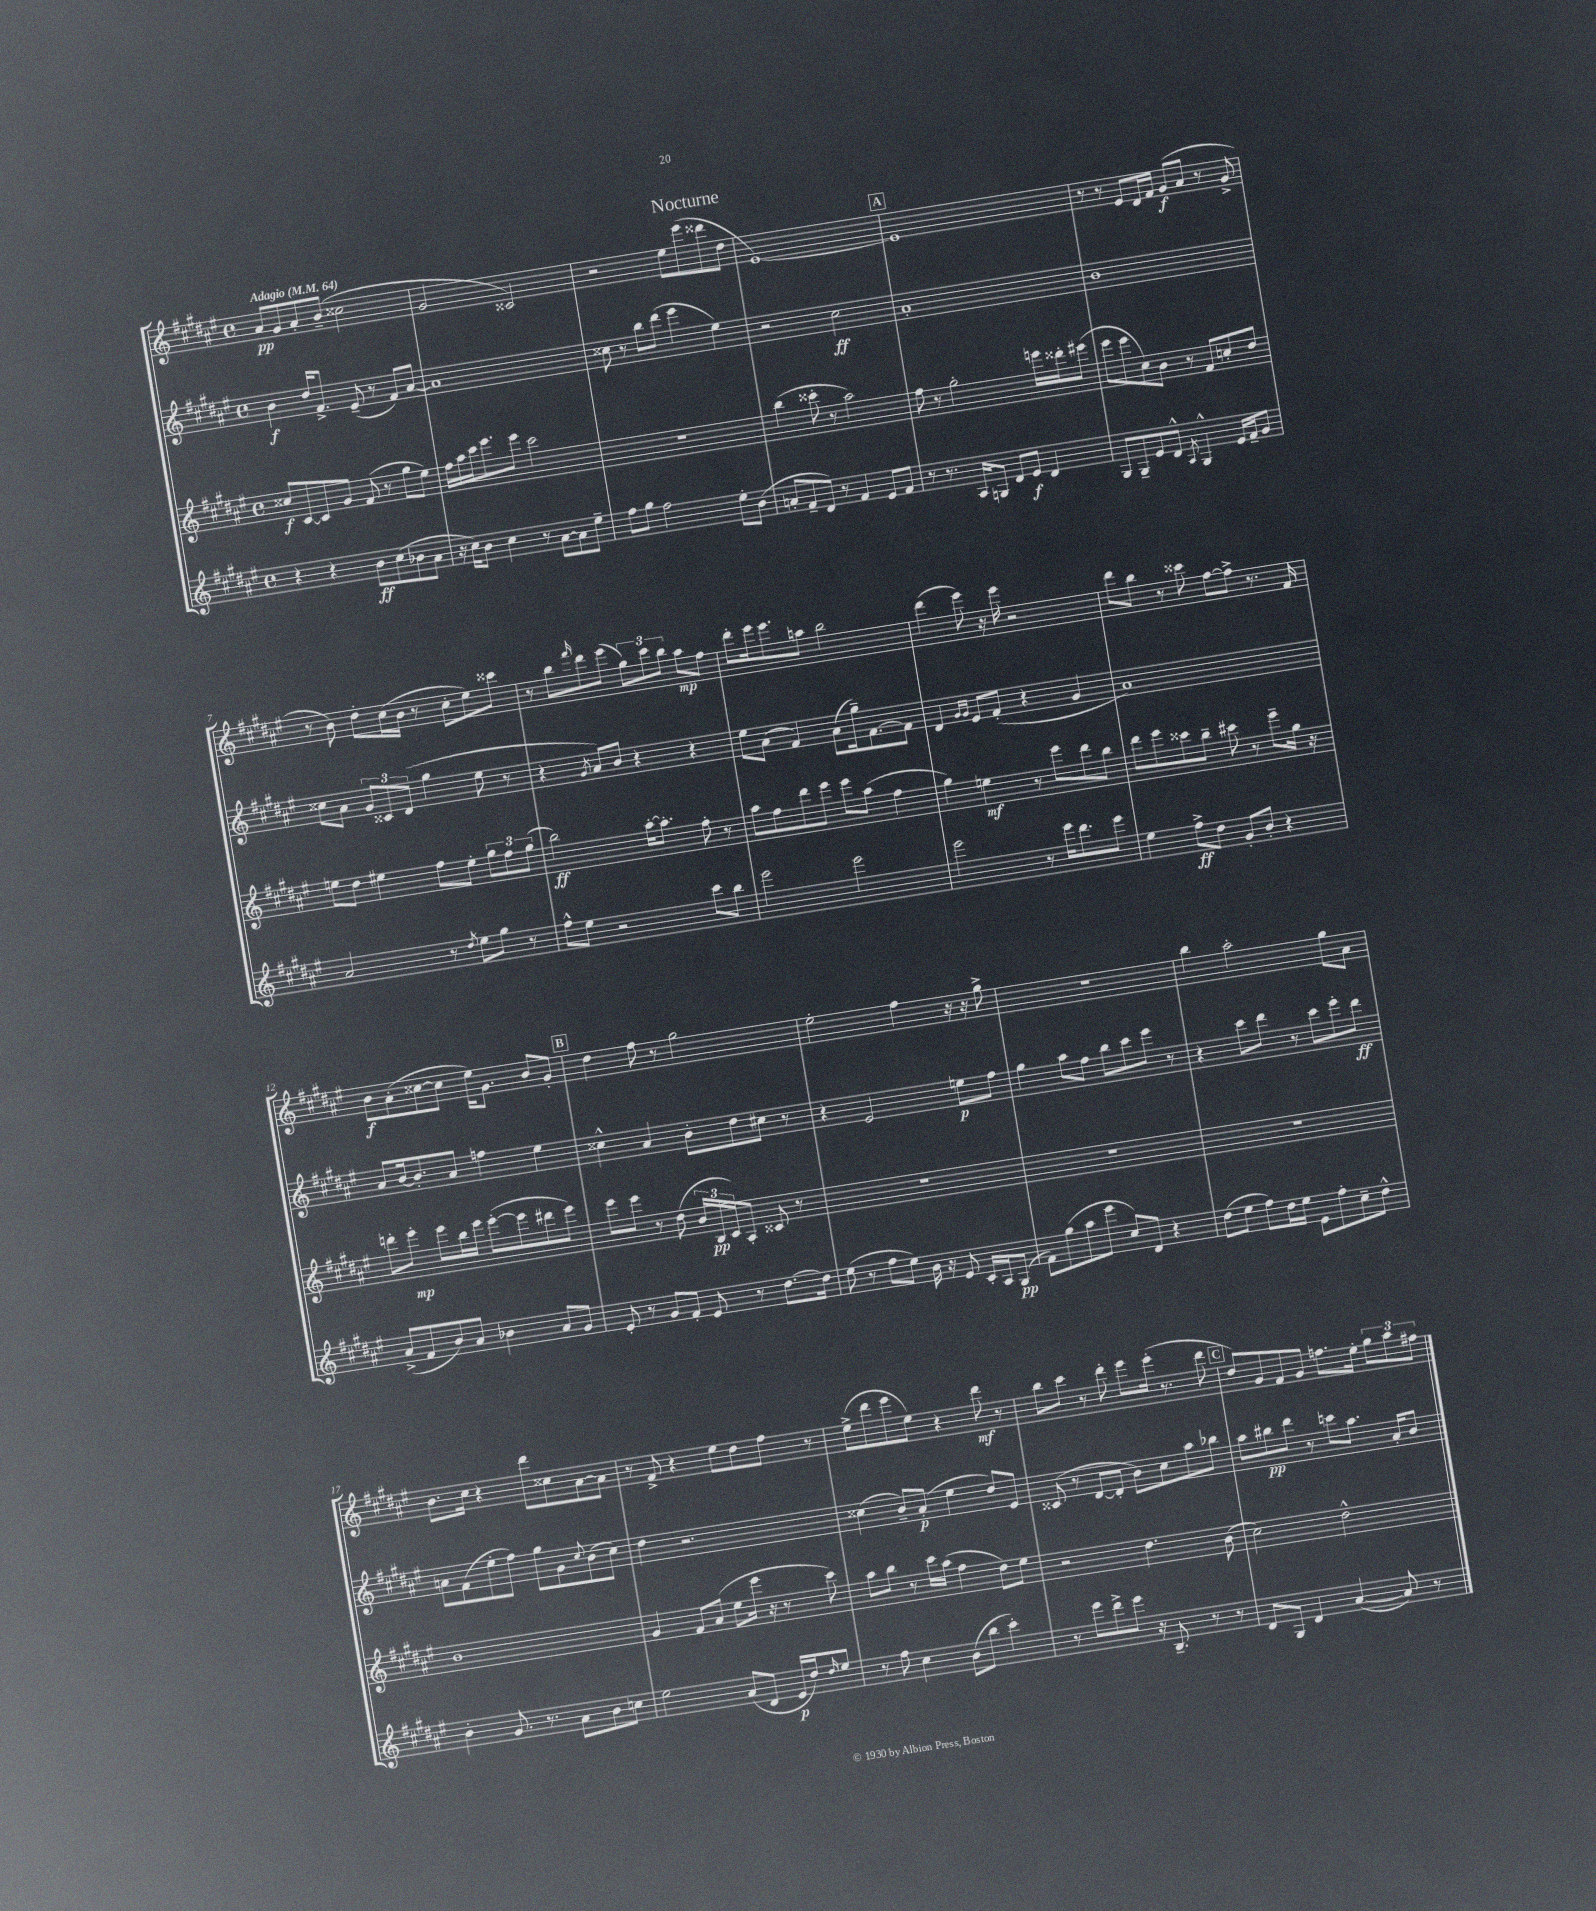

**kern	**dynam	**kern	**dynam	**kern	**dynam	**kern	**dynam
*part4	*part4	*part3	*part3	*part2	*part2	*part1	*part1
*staff4	*staff4	*staff3	*staff3	*staff2	*staff2	*staff1	*staff1
*clefG2	*	*clefG2	*	*clefG2	*	*clefG2	*
*k[f#c#g#d#a#e#]	*	*k[f#c#g#d#a#e#]	*	*k[f#c#g#d#a#e#]	*	*k[f#c#g#d#a#e#]	*
*M4/4	*	*M4/4	*	*M4/4	*	*M4/4	*
*met(c)	*	*met(c)	*	*met(c)	*	*met(c)	*
*MM64	*	*MM64	*	*MM64	*	*MM64	*
=1	=1	=1	=1	=1	=1	=1	=1
!	!	!	!	!	!	!LO:TX:a:B:t=Adagio	!
4r	.	8cc##X/L	f	4b\	f	8a#/L	pp
.	.	[8c#/	.	.	.	8g#/	.
4r	.	8c#/]	.	16dd#/KL	.	8a#'/	.
.	.	.	.	8.f#^/J	.	.	.
.	.	8g#/J	.	.	.	(8b~/J	.
8b\L	ff	(8f#/	.	(8e#~/	.	2cc##X\	.
(8cc#\	.	8r	.	8r	.	.	.
8b-X\	.	8gg#\L	.	8f#/L)	.	.	.
8a#\J	.	8ee#\J)	.	[8a#/J	.	.	.
=2	=2	=2	=2	=2	=2	=2	=2
16r	.	16ff#\LL	.	1a#]	.	2g#/	.
16cc#\KL)	.	16aa#\	.	.	.	.	.
8b\J	.	16ccc#\J	.	.	.	.	.
.	.	8.eee#\	.	.	.	.	.
4cc#\	.	.	.	.	.	.	.
.	.	8eee#\J	.	.	.	.	.
8r	.	2ccc#\	.	.	.	2c##X/)	.
[8a#\L	.	.	.	.	.	.	.
8a#\]	.	.	.	.	.	.	.
8ee#~\J	.	.	.	.	.	.	.
=3	=3	=3	=3	=3	=3	=3	=3
8ff#\L	.	1r	.	8cc##X\	.	2r	.
8gg#\J	.	.	.	8r	.	.	.
2ff#\	.	.	.	8bb\L	.	.	.
.	.	.	.	(8ddd#\J	.	.	.
.	.	.	.	4eee#\	.	8ee#\L	.
.	.	.	.	.	.	(8eee#\	.
8ee#'\L	.	.	.	4ee#\)	.	8ddd##X\	.
(8b\J	.	.	.	.	.	8dd#\J	.
=4	=4	=4	=4	=4	=4	=4	=4
8an'/L	.	(4bb\	.	2r	.	[1e#)	.
8f#~/	.	.	.	.	.	.	.
8d#/J)	.	8ccc##X'\	.	.	.	.	.
8r	.	8r	.	.	.	.	.
4f#/	.	2aa#\)	.	2cc#\	ff	.	.
8e#/L	.	.	.	.	.	.	.
8f#/J	.	.	.	.	.	.	.
!!LO:REH:place=s1:t=A
=5	=5	=5	=5	=5	=5	=5	=5
8r	.	8ff#\	.	1a#'	.	1e#]	.
8.r	.	8r	.	.	.	.	.
.	.	2gg#'\	.	.	.	.	.
16A#/KL	.	.	.	.	.	.	.
8Gn/J	.	.	.	.	.	.	.
8d#/L	.	.	.	.	.	.	.
8e#/J	f	.	.	.	.	.	.
4d#/	.	16eeen\LL	.	.	.	.	.
.	.	16ddd##X'\J	.	.	.	.	.
.	.	(8eee#X\J	.	.	.	.	.
=6	=6	=6	=6	=6	=6	=6	=6
8G#/L	.	8eee#\L	.	1b	.	8r	.
8G#~/	.	8eee#\	.	.	.	8r	.
8e#/	.	8cc#\)	.	.	.	8e#/L	.
8d#^^/J	.	8b\J	.	.	.	16d#/L	.
.	.	.	.	.	.	16f#/JJ	.
8qA#/	.	.	.	.	.	.	.
4G#^^/	.	8r	.	.	.	(8g#/L	f
.	.	8f#/L	.	.	.	8a#/J	.
16e#/LL	.	8ccn'/	.	.	.	8r	.
16f#~/J	.	.	.	.	.	.	.
8g#/J	.	8dd#/J	.	.	.	8g#^/	.
!!LO:LB:g=z
=7	=7	=7	=7	=7	=7	=7	=7
2a#/	.	8een\L	.	8cc##X\L	.	8r	.
.	.	8dd#\J	.	8a#\J	.	8b\)	.
.	.	4ee#X\	.	12g#/L	.	8dd#'\L	.
.	.	.	.	12c##X/	.	.	.
.	.	.	.	.	.	(16cc#\L	.
.	.	.	.	(12d#/J	.	.	.
.	.	.	.	.	.	16b\JJ	.
8r	.	8ff#\L	.	4gg#\	.	8r	.
8qdd#/	.	.	.	.	.	.	.
8ee#\L	.	8ee#'\J	.	.	.	8cc#'\L	.
8gg#\J	.	12gg#\L	.	8ee#\	.	8ee#\)	.
.	.	12ff#\	.	.	.	.	.
8r	.	.	.	8r	.	8ccc##X\J	.
.	.	(12gg#\J	.	.	.	.	.
=8	=8	=8	=8	=8	=8	=8	=8
8ff#^^\L	.	2bb\)	ff	4r	.	8r	.
8ee#\J	.	.	.	.	.	8bb\L	.
.	.	.	.	8qg#/	.	16qqfff#/	.
2r	.	.	.	8a#/L)	.	8ddd#\	.
.	.	.	.	8b/J	.	(8eee#\J	.
.	.	[16aa#'\KL	.	4r	.	12gg#\L)	.
.	.	8.aa#'\J]	.	.	.	.	.
.	.	.	.	.	.	12ccc#\	.
.	.	.	.	.	.	12bb\J	.
8ccc#\L	.	8ff#'\	.	4r	.	8aa#\L	mp
8bb\J	.	8r	.	.	.	8ff#\J	.
=9	=9	=9	=9	=9	=9	=9	=9
2eee#\	.	8aa#\L	.	8ee#\L	.	8ddd#'\L	.
.	.	8ff#\	.	(8a#\J	.	16eee#\k	.
.	.	.	.	.	.	8.eee#\	.
.	.	8ddd#\	.	4f#/)	.	.	.
.	.	8eee#\J	.	.	.	8aan\J	.
2eee#\	.	8eee#\L	.	(8a#\L	.	2bb\	.
.	.	(8aa#\J	.	16gg#~\k)	.	.	.
.	.	.	.	[8.f#\	.	.	.
.	.	4ff#\	.	.	.	.	.
.	.	.	.	8f#\J]	.	.	.
=10	=10	=10	=10	=10	=10	=10	=10
2eee#\	.	4gg#\)	.	4d#/	.	(4ddd#\	.
.	.	.	.	16qqg#/LL	.	.	.
.	.	.	.	16qqg#/JJ	.	.	.
.	.	4een\	mf	8e#/L	.	8eee#\)	.
.	.	.	.	(8f#'/J	.	16r	.
.	.	.	.	.	.	16eee#\	.
8r	.	8r	.	4r	.	2r	.
16eee#\KL	.	8eee#\L	.	.	.	.	.
8.ddd#\	.	.	.	.	.	.	.
.	.	8ddd#\	.	4g#/	.	.	.
8eee#\J	.	8bb\J	.	.	.	.	.
=11	=11	=11	=11	=11	=11	=11	=11
4ee#\	.	8ddd#\L	.	1a#)	.	8ddd#\L	.
.	.	8eee#\	.	.	.	8bb\J	.
8ff#^\L	ff	8ccc##X\	.	.	.	8r	.
8dd#\J	.	8bb~\J	.	.	.	8ccc##X\	.
8g#'/L	.	8ccc#X\	.	.	.	[8ff#\L	.
8b'/J	.	8r	.	.	.	8ff#^\J]	.
4r	.	8eee#~\L	.	.	.	8.r	.
.	.	16gg#\Jk	.	.	.	.	.
.	.	16r	.	.	.	16f#/	.
!!LO:LB:g=z
=12	=12	=12	=12	=12	=12	=12	=12
(8a#^/L	.	8dddn'\L	.	8a#/L	.	8b\L	f
8f#/	.	8eee#'\J	mp	[16b/k	.	(8a#'\	.
.	.	.	.	8.b'/]	.	.	.
8b/)	.	8eee#\L	.	.	.	[8cc##X\	.
8a#/J	.	16bb\L	.	8a#/J	.	8cc##\J]	.
.	.	16eee#\JJ	.	.	.	.	.
4b-X\	.	([8eee#'\L	.	4ffn\	.	16ee#\KL)	.
.	.	.	.	.	.	8.g#\J	.
.	.	8eee#\]	.	.	.	.	.
8a#/L	.	8ddd#X\	.	4ee#\	.	8b/L	.
8g#/J	.	8eee#\J)	.	.	.	8g#'/J	.
!!LO:REH:place=s1:t=B
=13	=13	=13	=13	=13	=13	=13	=13
8e#'/	.	8eee#\L	.	4cc##X^^\	.	4dd#\	.
8r	.	8eee#\J	.	.	.	.	.
8g#/L	.	8r	.	4a#/	.	8ff#\	.
8f#'/J	.	(8dd#\	.	.	.	8r	.
8e#/	.	24b/LL	.	8b'\L	.	2gg#\	.
.	.	24B/	pp	.	.	.	.
.	.	24c#/J)	.	.	.	.	.
8r	.	8A#'/J	.	8dd#\	.	.	.
[8.dd#\L	.	8c##X/	.	8cc#X\J	.	.	.
.	.	8r	.	8r	.	.	.
16dd#\Jk]	.	.	.	.	.	.	.
=14	=14	=14	=14	=14	=14	=14	=14
(8ee#\	.	1r	.	4r	.	2ee#'\	.
8r	.	.	.	.	.	.	.
8ff#\L	.	.	.	2e#/	.	.	.
8ee#\J)	.	.	.	.	.	.	.
16b\	.	.	.	.	.	4ff#\	.
16r	.	.	.	.	.	.	.
8e#/	.	.	.	.	.	.	.
16c#'/LL	.	.	.	8een\L	p	16r	.
16A#/J	.	.	.	.	.	16r	.
(8G#/J	pp	.	.	8ff#\J	.	8gg#^\	.
=15	=15	=15	=15	=15	=15	=15	=15
8f#\L)	.	1r	.	4gg#\	.	1r	.
(8gg#\	.	.	.	.	.	.	.
8aa#\	.	.	.	8aa#\L	.	.	.
8eee#\J	.	.	.	8ff#\J	.	.	.
8cc#/L)	.	.	.	8bb\L	.	.	.
8d#/J	.	.	.	8ccc#\	.	.	.
4r	.	.	.	8eee#\J	.	.	.
.	.	.	.	8r	.	.	.
=16	=16	=16	=16	=16	=16	=16	=16
(8dd#\L	.	1r	.	4r	.	4bb\	.
8ee#\J	.	.	.	.	.	.	.
8ff#\L)	.	.	.	8ccc#\L	.	2aa#'\	.
16dd#\L	.	.	.	8ddd#\J	.	.	.
16ee#\JJ	.	.	.	.	.	.	.
8e#\L	.	.	.	8r	.	.	.
8ff#'\	.	.	.	8ccc#\L	.	.	.
8cc#~\	.	.	.	8eee#'\	.	8gg#\L	.
8dd#^^\J	.	.	.	8ddd#\J	ff	8a#\J	.
!!LO:LB:g=z
=17	=17	=17	=17	=17	=17	=17	=17
4b'\	.	1b	.	8an\L	.	8.b\L	.
.	.	.	.	(8f#\	.	.	.
.	.	.	.	.	.	16cc#\Jk	.
8.g#/	.	.	.	8ee#'\	.	4r	.
.	.	.	.	8ff#\J)	.	.	.
8.r	.	.	.	.	.	.	.
.	.	.	.	8gg#\L	.	8ddd#\L	.
8a#\L	.	.	.	8g#\	.	8cc##X\	.
.	.	.	.	8qqcc#/	.	.	.
8b\	.	.	.	(8b\	.	[8a#\	.
8ccn\J	.	.	.	8cc#\J)	.	8a#\J]	.
=18	=18	=18	=18	=18	=18	=18	=18
2ee#\	.	4g#/	.	4dd#\	.	8r	.
.	.	.	.	.	.	8f#^/	.
.	.	8f#/L	.	2.r	.	4r	.
.	.	(8a#/J	.	.	.	.	.
(8a#/L	.	8ee#\L	.	.	.	8ee#\L	.
8d#/J	.	16eee#\Jk	.	.	.	8dd#\	.
.	.	16r	.	.	.	.	.
16e#/LL	p	8r	.	.	.	8ff#\J	.
16dd#/J)	.	.	.	.	.	.	.
16qqdd#/	.	.	.	.	.	.	.
8ee#/J	.	8ccc#\)	.	.	.	8r	.
=19	=19	=19	=19	=19	=19	=19	=19
8r	.	8aa#\L	.	(4cc##X\	.	(8ee#^\L	.
8ff#\	.	8bb\J	.	.	.	8ddd#\	.
4cc#\	.	8r	.	8b~/L)	.	8eee#\	.
.	.	16ccc#\LL	.	(8a#'/J	p	8ee#\J)	.
.	.	(16aa#\JJ	.	.	.	.	.
(8b\L	.	4ff#\	.	4ee#\	.	4r	.
8bb\J	.	.	.	.	.	.	.
4ccc#'\)	.	8dd#\L)	.	8dd#/L)	.	8ddd#\	mf
.	.	8ee#\J	.	8e#/J	.	8r	.
=20	=20	=20	=20	=20	=20	=20	=20
8r	.	2r	.	(8c##X/	.	8bb\L	.
8eee#\L	.	.	.	8r	.	8ccc#\J	.
8ddd#^\	.	.	.	[8d#/L	.	8r	.
8eee#\J	.	.	.	8d#'/J]	.	8ddd#'\	.
16r	.	4.dd#\	.	8b\L)	.	8eee#\L	.
8.B~/	.	.	.	.	.	.	.
.	.	.	.	8cc#\	.	(16eee#'\Jk	.
.	.	.	.	.	.	8.r	.
8r	.	.	.	8aa#\	.	.	.
8r	.	(8b\	.	8bb-X\J	.	8ddd#\	.
!!LO:REH:place=s1:t=C
=21	=21	=21	=21	=21	=21	=21	=21
8d#/L	.	2cc#\)	.	8aa#\L	.	8dd#/L)	.
8G#/J	.	.	.	8bb#X\	pp	8g#/	.
4d#/	.	.	.	8ddd#\J	.	8f#/	.
.	.	.	.	8r	.	8g#/J	.
([4a#/	.	2dd#^^\	.	8cccn\L	.	8.ffn\L	.
.	.	.	.	8.aa#\J	.	.	.
.	.	.	.	.	.	16ee#'\Jk	.
8a#/])	.	.	.	.	.	12gg#\L	.
.	.	.	.	16a#'/KL	.	.	.
.	.	.	.	.	.	12aa#\	.
8r	.	.	.	8b/J	.	.	.
.	.	.	.	.	.	12ff#X\J	.
==	==	==	==	==	==	==	==
*-	*-	*-	*-	*-	*-	*-	*-
